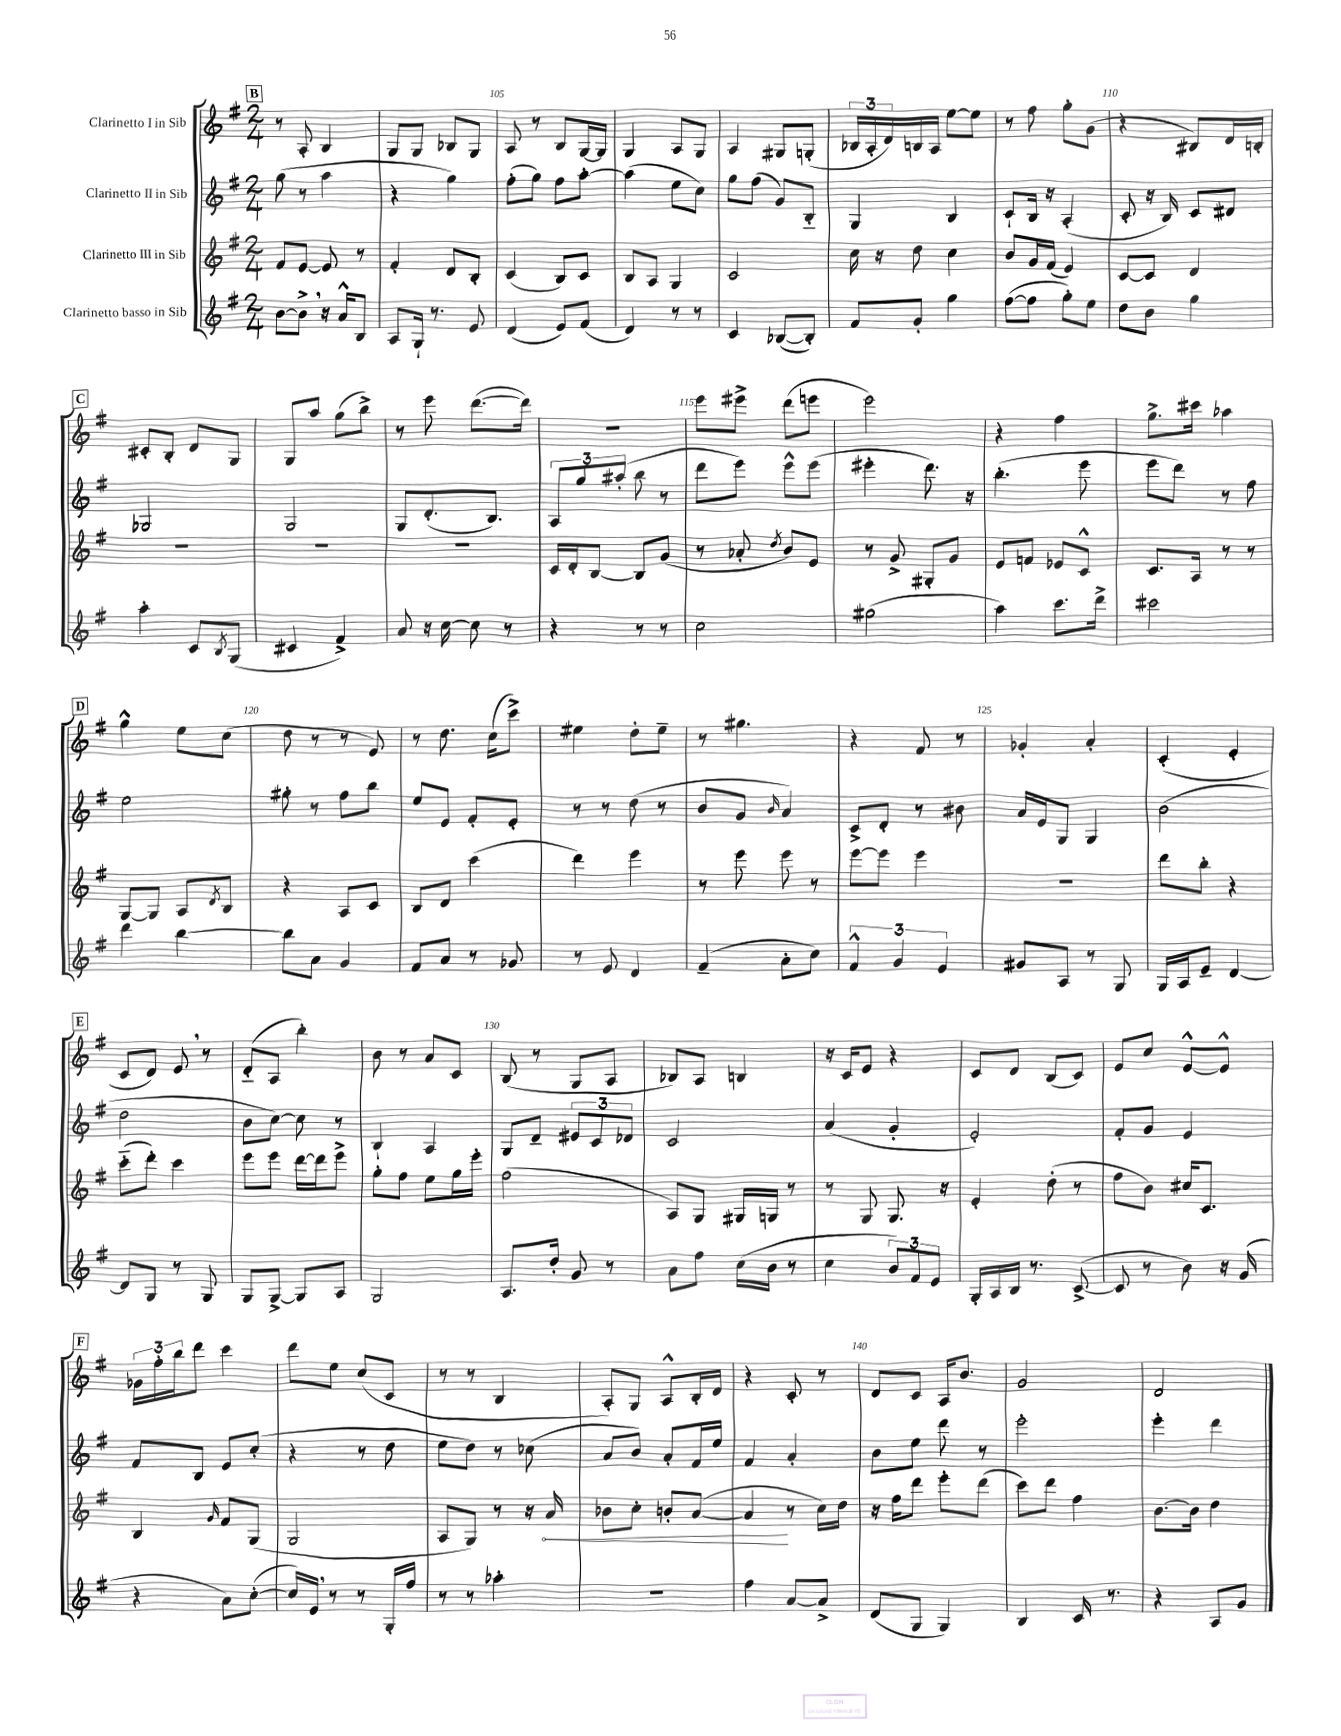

**kern	**kern	**kern	**kern
*staff4	*staff3	*staff2	*staff1
*clefG2	*clefG2	*clefG2	*clefG2
*k[f#]	*k[f#]	*k[f#]	*k[f#]
*M2/4	*M2/4	*M2/4	*M2/4
[8b	8f#	(8gg	8r
8b^]	[8e	8r	8A'
16r	8e]	4aa	4B
16a^^	.	.	.
8B	8r	.	.
=	=	=	=
8A	4f#'	4r	8G
16G`	.	.	8G
8.r	.	.	.
.	8d	4gg)	8B-
8e	8B'	.	8G
=	=	=	=
(4d	(4c	(8ff#'	8A
.	.	8gg)	8r
8e)	8B)	8ff#	8B
(8f#	8c	[8aa'	[16G
.	.	.	16G]
=	=	=	=
4d)	8B	(4aa]	4G
.	8A	.	.
8r	4G	8ee	8A
8r	.	8cc)	8G
=	=	=	=
4c	2c	8gg	4A
.	.	(8ff#	.
([8B-	.	8g)	8G#
8B-'])	.	8B'~	(8G'
=	=	=	=
8f#	16cc	4G	24B-
.	.	.	24A'
.	16r	.	.
.	.	.	24d)
8g'	8dd	.	16B
.	.	.	16A
4gg	4cc	4B	[8ee
.	.	.	8ee]
=	=	=	=
([8ff#	8b	8c`	8r
8ff#]	16g	16B	8ff#
.	(16f#	16r	.
8gg')	4e)	(4A'	8gg'
8ee	.	.	(8g
=	=	=	=
8dd	[8c	8c'	4r
8b	8c]	16r	.
.	.	16B)	.
4gg	4d	8c	8B#)
.	.	8d#	16d
.	.	.	16B'
=	=	=	=
4aa'	2r	2G-	8c#'
.	.	.	8B'
8c	.	.	8d
8qB	.	.	.
(8G	.	.	8G
=	=	=	=
4c#	2r	2G	8G
.	.	.	8aa
4f#^)	.	.	(8gg
.	.	.	8bb^)
=	=	=	=
8a	2r	8G	8r
16r	.	(8.d'	8eee
[16cc	.	.	.
8cc]	.	.	([8.ddd
.	.	8.B)	.
8r	.	.	.
.	.	.	16ddd])
=	=	=	=
4r	16c	12A	2r
.	16d'	.	.
.	.	12gg	.
.	[8B	.	.
.	.	(12aa#'	.
8r	8B]	8bb	.
8r	(8g	8r	.
=	=	=	=
2cc	8r	8ddd	8eee
.	8a-'	8eee)	8eee#^
.	8qdd	.	.
.	8b)	8eee^^	(8ddd
.	8e	(8eee	8eee
=	=	=	=
(2gg#	8r	4eee#'	2eee)
.	8g^	.	.
.	8G#'	8.ddd)	.
.	8g	.	.
.	.	16r	.
=	=	=	=
4aa)	8e	(4.bb'	4r
.	8f	.	.
8.ccc	8e-	.	4ff#
.	8c^^	8eee	.
16ddd^	.	.	.
=	=	=	=
2ccc#	8.c	8eee	8.gg^
.	.	8ddd)	.
.	16A	.	16ccc#
.	8r	8r	4aa-
.	8r	8ff#	.
=	=	=	=
4ddd	[8G	2ee	4gg^^
.	8G]	.	.
[4bb	8A	.	8ee
.	8qd	.	.
.	8B	.	(8cc
=	=	=	=
8bb]	4r	8gg#'	8dd
8a	.	8r	8r
4g	8A	8ff#	8r
.	8c	8bb	8e)
=	=	=	=
8f#	8B	8ee	8r
8a	8d	8e	8.dd
8r	(4ccc	8f#'	.
.	.	.	(16cc
8g-	.	8e'	8ccc^)
=	=	=	=
8r	4ddd)	8r	4ee#
8e	.	8r	.
4d	4eee	(8dd	8dd'
.	.	8r	8ee#~
=	=	=	=
(4f#~	8r	8b	8r
.	8eee	8g	4.gg#
.	.	16qqb	.
8a'	8eee	4a)	.
8cc)	8r	.	.
=	=	=	=
6f#^^	[8eee	8c^	4r
.	8eee]	8d'	.
6g	.	.	.
.	4eee	8r	8f#
6e	.	.	.
.	.	8b#	8r
=	=	=	=
8g#	2r	16a	4g-'
.	.	16e	.
8A	.	8G	.
8r	.	4G	4a'
8G	.	.	.
=	=	=	=
16G	8ddd	(2b	(4c'
16A	.	.	.
8e~	8bb'	.	.
[4d	4r	.	4e'
=	=	=	=
8d]	(8ccc'~	2dd	8c
8G	8ddd')	.	8d)
8r	4ccc	.	8e
8G	.	.	8r
=	=	=	=
8G	8eee	8b	(8d'~
[8G^	8eee	[8cc)	8A
8G]	[16ddd	8cc]	4bb')
.	16ddd]	.	.
8A	8eee^	8r	.
=	=	=	=
2G	8gg'	4B`	8b
.	8ff#	.	8r
.	8ee	4A	8a
.	16gg	.	8c
.	16eee'	.	.
=	=	=	=
8.A	(2ff#	8G	(8B
.	.	8d~	8r
16dd'	.	.	.
8g	.	12e#	8G
.	.	12c	.
8r	.	.	8A
.	.	12d-	.
=	=	=	=
8a	8A)	2c	8B-)
8ff#	8G	.	8A
(16cc	16G#	.	4B
16b	16G	.	.
8r	8r	.	.
=	=	=	=
4cc	8r	(4a	16r
.	.	.	16c
.	8G	.	8e
12b)	8.G	4g'	4r
12f#	.	.	.
12e	.	.	.
.	16r	.	.
=	=	=	=
16G'	4e'	2e')	8c
16A	.	.	.
16B	.	.	8d
8.r	.	.	.
.	(8dd'	.	(8B
([8c^	8r	.	8c)
=	=	=	=
8c]	8ff#	8f#'	8e
8r	8b)	8g	8cc
8b)	16cc#	4e	[8e^^
.	8.c	.	.
16r	.	.	8e^^]
(16g	.	.	.
=	=	=	=
4r	4B	8f#	24g-
.	.	.	24ff#'
.	.	.	24bb
.	.	8B	8ddd
.	16qqg	.	.
8a)	8f#	8e	4ccc
([8cc'	(8G	(8cc'	.
=	=	=	=
16cc])	2G	4r	8ddd
16e	.	.	.
8r	.	.	8ee
8r	.	8r	(8cc
16G'	.	8dd	8c
16ff#	.	.	.
=	=	=	=
8r	8A	8ee	8r
8r	8G)	8dd)	8r
4aa-'	8r	8r	4B
.	16r	(8cc-	.
.	16a	.	.
=	=	=	=
2r	8b-	8a	8A')
.	8cc'	8b)	8G
.	8b'	8a'	8A^^
.	([8a	16f#	16B'
.	.	16ee	16d
=	=	=	=
4ff#	4a]	4f#	4r
[8a	8r	4a'	8c'
8a^]	16cc)	.	8r
.	16dd	.	.
=	=	=	=
(8d	16r	8b	8d
.	16ff#	.	.
8G	8ddd	8ee	8c
4G)	8eee'	8ddd	16A
.	.	.	8.b
.	(8ddd	8r	.
=	=	=	=
4B	8ccc)	2eee'	2g
.	8ddd	.	.
16c	4ff#	.	.
8.r	.	.	.
=	=	=	=
4r	[8.b	4eee'	2d
.	16b]	.	.
8A	4dd	4ddd	.
8g	.	.	.
==	==	==	==
*-	*-	*-	*-
